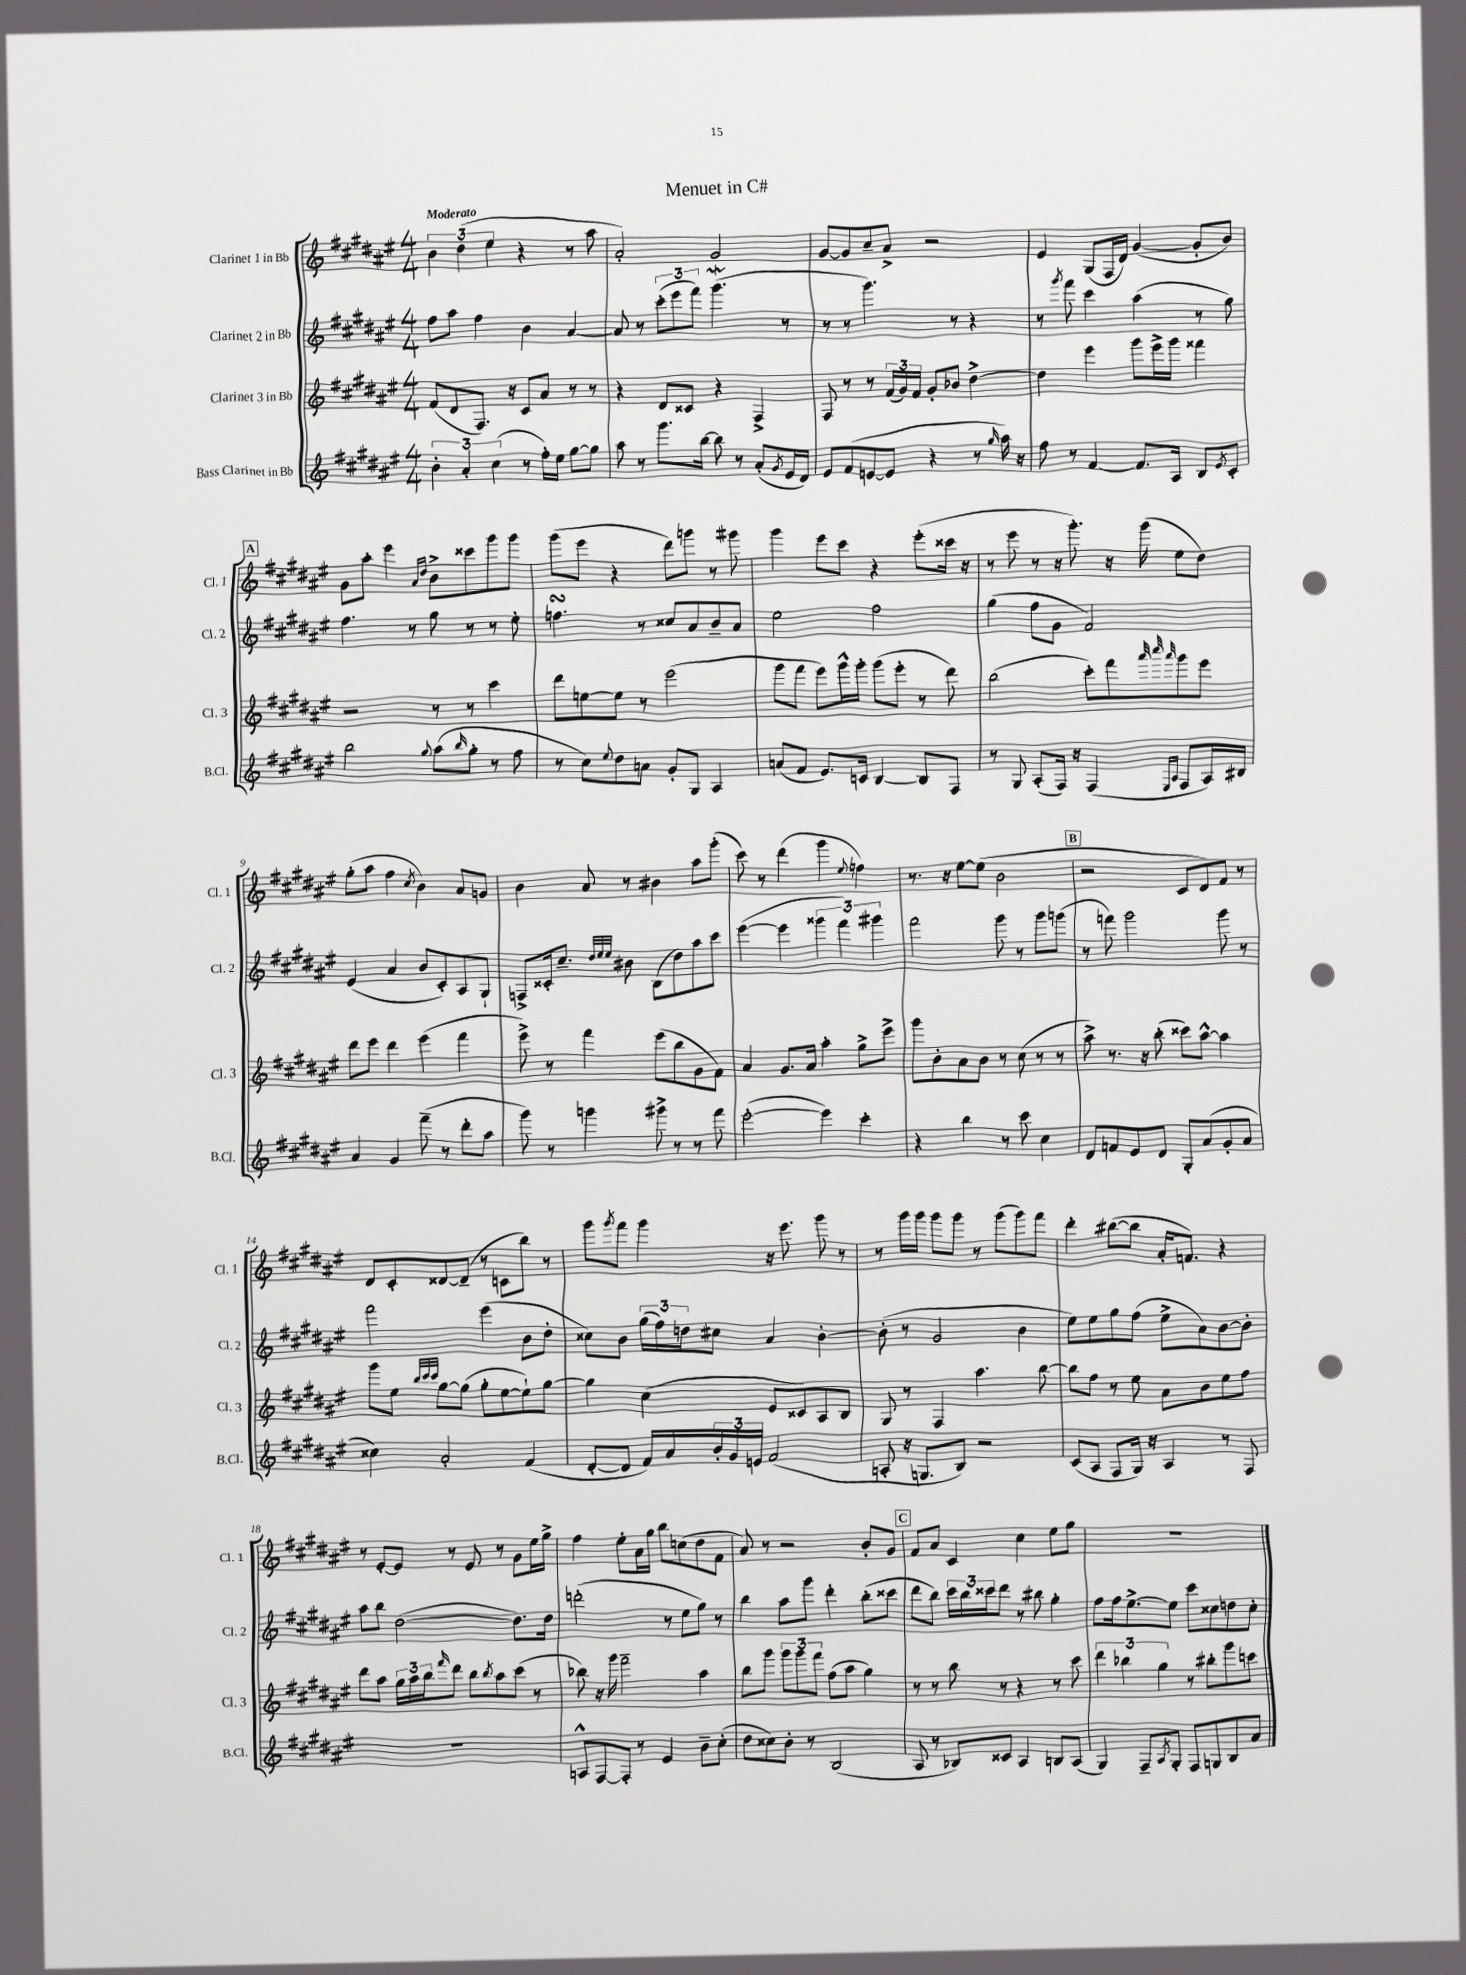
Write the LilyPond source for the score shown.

\header { title = "Menuet in C#" }
<<
\new StaffGroup <<
\new Staff = "s0" \with { instrumentName = "Clarinet 1 in Bb" shortInstrumentName = "Cl. 1" } {
    \clef treble \key fis \major \numericTimeSignature \time 4/4 \tempo "Moderato"
    \tuplet 3/2 { b'4 dis''4( eis''4 } r4 r8 ais''8 |
    ais'2-.) gis'2 |
    gis'8~ gis'8 cis''8-- ais'8-> r2 |
    eis'4 gis8( fis16 dis'16) gis'4~( gis'8-. b'8) |
    \mark \markup { \box "A" } gis'8 ais''8-. eis'''4 \grace { ais'16 dis''16 } b'8-> cisis'''8 gis'''8 gis'''8 |
    gis'''8( eis'''8 r4 dis'''8) g'''8 r8 gis'''8 |
    gis'''4 eis'''8 cis'''8 r4 eis'''8-.( cisis'''16 r16 |
    r8 eis'''8 r8 r16 gis'''8.-.) r16 gis'''16( eis''8 dis''8) |
    gis''8-.( ais''8 fis''4 \acciaccatura { cis''8 } b'4) ais'8 g'8 |
    b'4 ais'8 r8 bis'4 ais''8 gis'''8-.( |
    cis'''8) r8 dis'''4( gis'''4 \appoggiatura { eis''8 } f''4) |
    r8. r16 eis''8~ eis''8( b'2 |
    \mark \markup { \box "B" } r2 cis'8 dis'8) fis'8 r8 |
    dis'8 cis'8-. disis'8~ disis'8--( r8 c'8 b''8) r8 |
    gis'''8 \acciaccatura { gis'''8 } fis'''8 gis'''4 r16 eis'''8. gis'''8 r8 |
    r8 gis'''16 gis'''16 gis'''8 gis'''8 r8 gis'''8( gis'''8) fis'''8 |
    dis'''4-. bis''8~( bis''8 ais'16-. f'8.) r4 |
    r8 eis'8~-. eis'8 r8 eis'8 r8 gis'8 eis''16 gis''16-> |
    fis''4 eis''8-. ais'16 gis''16 b''8 c''8( dis''8 fis'8 |
    ais'8) r8 r2 b'8-. gis'8 |
    \mark \markup { \box "C" } fis'8 ais'8 cis'4 cis''4 eis''8 gis''8 |
    R1 \bar "|." |
}
\new Staff = "s1" \with { instrumentName = "Clarinet 2 in Bb" shortInstrumentName = "Cl. 2" } {
    \clef treble \key fis \major \numericTimeSignature \time 4/4
    fis''8 ais''8 fis''4 b'4 ais'4~ |
    ais'8 r8 \tuplet 3/2 { cis'''8-.( eis'''8 fis'''8) } gis'''4.\mordent( r8 |
    r8 r8 gis'''4.) r8 r4 |
    r8 \acciaccatura { gis'''8 } fis'''8 cis'''4 ais''4( r8 gis''8) |
    \mark \markup { \box "A" } fis''4. r8 gis''8 r8 r8 eis''8-. |
    f''4.\turn r8 cisis''8 ais'8 b'8-- ais'8 |
    eis''2 fis''2 |
    gis''4( fis''8 gis'8 fis'2) |
    eis'4( ais'4 b'8 cis'8-.) ais8 gis8-! |
    f8-> cisis'16-. cis''8.-- \grace { dis''32 eis''32 eis''32 } bis'8 b8( dis''8) ais''8 cis'''8 |
    eis'''4~( eis'''4 \tuplet 3/2 { gisis'''4 fis'''4) gis'''4 } |
    fis'''2 gis'''8 r8 gis'''8 g'''8( |
    \mark \markup { \box "B" } r8 f'''8) gis'''2 gis'''8 r8 |
    fis'''2 eis'''4( b'8 dis''8-. |
    cisis''8) b'8 \tuplet 3/2 { gis''16( fis''16) d''16 } cis''8 ais'4 b'4~-. |
    b'8-.( r8 gis'2 b'4 |
    eis''8) eis''8 gis''8 fis''8( eis''8-> ais'8) b'8~ b'8-. |
    ais''8 b''8 dis''2~( dis''8.) dis''16 |
    d'''2-.( r8 eis''8 gis''8) r8 |
    b''4 ais''8 gis'''8 dis'''4-. b''8-.( cisis'''8 |
    \mark \markup { \box "C" } dis'''8 b''8) \tuplet 3/2 { cis'''16 b''16 cisis'''16 } dis'''8 r8 bis''8 gis''4-. |
    fis''8 fis''16 eis''8.~-> eis''8 cis'''8 cisis''8 d''8 cisis''8-. \bar "|." |
}
\new Staff = "s2" \with { instrumentName = "Clarinet 3 in Bb" shortInstrumentName = "Cl. 3" } {
    \clef treble \key fis \major \numericTimeSignature \time 4/4
    fis'8( dis'8 fis8.) r16 cis'8 ais'8 r8 r8 |
    r4 dis'8 cisis'8 r4 fis4-> |
    fis8 r8 r8 \tuplet 3/2 { fis'16( gis'16) fis'16 } gis'8-. bes'8 dis''4~-> |
    dis''4 eis'''4 gis'''8 eis'''16-> gis'''16 fisis'''4 |
    \mark \markup { \box "A" } r2 r8 r8 cis'''4 |
    dis'''8 e''8~ e''8 r8 eis'''2( |
    gis'''8 fis'''8 eis'''8) gis'''16-^ gis'''16-. gis'''8( eis'''8-. r8 dis'''8) |
    b''2( cis'''8-.) fis'''8 \grace { ais'''32 cis''''32 ais'''32 } gis'''8 eis'''8 |
    dis'''8 eis'''8 dis'''4 eis'''4( fis'''4 |
    eis'''8->) r8 fis'''4 eis'''8( b''8 gis'8 fis'8) |
    ais'4 gis'8. ais'16 ais''4-. gis''8-> eis'''8-> |
    gis'''8 b'8-. ais'8 b'8 r8 cis''8( r8 r8 |
    \mark \markup { \box "B" } ais''8->) r8. r16 b''8-.( cisis'''8) ais''8~-^ ais''4 |
    gis'''8 eis''8 \grace { b''32 cis'''32 cis'''32 } gis''8~ gis''8( gis''8-. eis''8~ eis''8-!) gis''8~ |
    gis''4 cis''4( eis'8 cisis'8) ais8 b8 |
    gis8 r8 fis4 ais''4. b''8~ |
    b''8 fis''8 r8 eis''8 ais'8 b'8 eis''8 fis''8 |
    dis'''8 ais''8 \tuplet 3/2 { gis''16 ais''16 b''16 } \grace { fis'''16 } dis'''8 b''8 \acciaccatura { b''8 } ais''8 cis'''8( r8 |
    bes''8) r16 gis'''16 fis'''2-- ais''4 |
    b''8 gis'''8 \tuplet 3/2 { gis'''8 gis'''8 fis'''8 } fis''8( ais''8 gis''4) |
    \mark \markup { \box "C" } r8 r8 b''8 r8 r4 r8 cis'''8 |
    \tuplet 3/2 { dis'''4 bes''4 gis''4 } r8 bis''8-. gis'''8 c'''8 \bar "|." |
}
\new Staff = "s3" \with { instrumentName = "Bass Clarinet in Bb" shortInstrumentName = "B.Cl." } {
    \clef treble \key fis \major \numericTimeSignature \time 4/4
    \tuplet 3/2 { b'4-. ais'4-. cis''4( } r8 fis''16-.) eis''16 gis''8~ gis''8 |
    ais''8 r8 gis'''8. b''16~ b''8 r8 ais'8-.( \acciaccatura { gis'8 } eis'16 dis'16) |
    eis'8 fis'8( e'8~ e'8 r4 r8 \grace { gis''16 } ais''16) r16 |
    fis''8 r8 fis'4~ fis'8. ais16 b8 \acciaccatura { eis'8 } cis'8-. |
    \mark \markup { \box "A" } b''2 \appoggiatura { gis''8 } ais''8( \grace { b''16 } gis''8-. r8 fis''8 |
    r8 cis''8) \appoggiatura { eis''8 } dis''8 a'8 gis'8-. gis8 ais4 |
    a'8( fis'8 eis'8.) c'16 b4~ b8 fis8 |
    r8 gis8 ais8-.( fis16) r16 fis4( \grace { eis16 ais16 } fis8 ais16) bis16 |
    ais'4 gis'4 fis'''8--( r8 dis'''8-. ais''8 |
    gis'''8) r8 g'''4 gis'''8-> r8 r8 fis'''8 |
    eis'''2~-.( eis'''4) cis'''4-. |
    r4 b''4 r8 cis'''8 cis''4 |
    \mark \markup { \box "B" } dis'8 f'8 eis'8 dis'8 gis8-. ais'8( gis'8-. ais'8 |
    cisis''4) ais'2-. fis'4( |
    dis'8~-. dis'8 fis'16) ais'16 \tuplet 3/2 { b'16-. gis'16 e'16 } fis'2( |
    a8-. r16 g8. b8) r2 |
    cis'8( ais8 fis8 gis16) r16 ais4 r8 fis8 |
    R1 |
    a8-^ fis8~ fis8-. r8 eis'4 b'8-- cis''8-.( |
    dis''8 cisis''8) b'8-. r8 b2( |
    \mark \markup { \box "C" } ais8 r8 bes8) cisis'8 ais4 b8 ais8( |
    gis4) fis8-- \acciaccatura { ais8 } gis8-. fis8 g8 b8 ais'8 \bar "|." |
}
>>
>>
